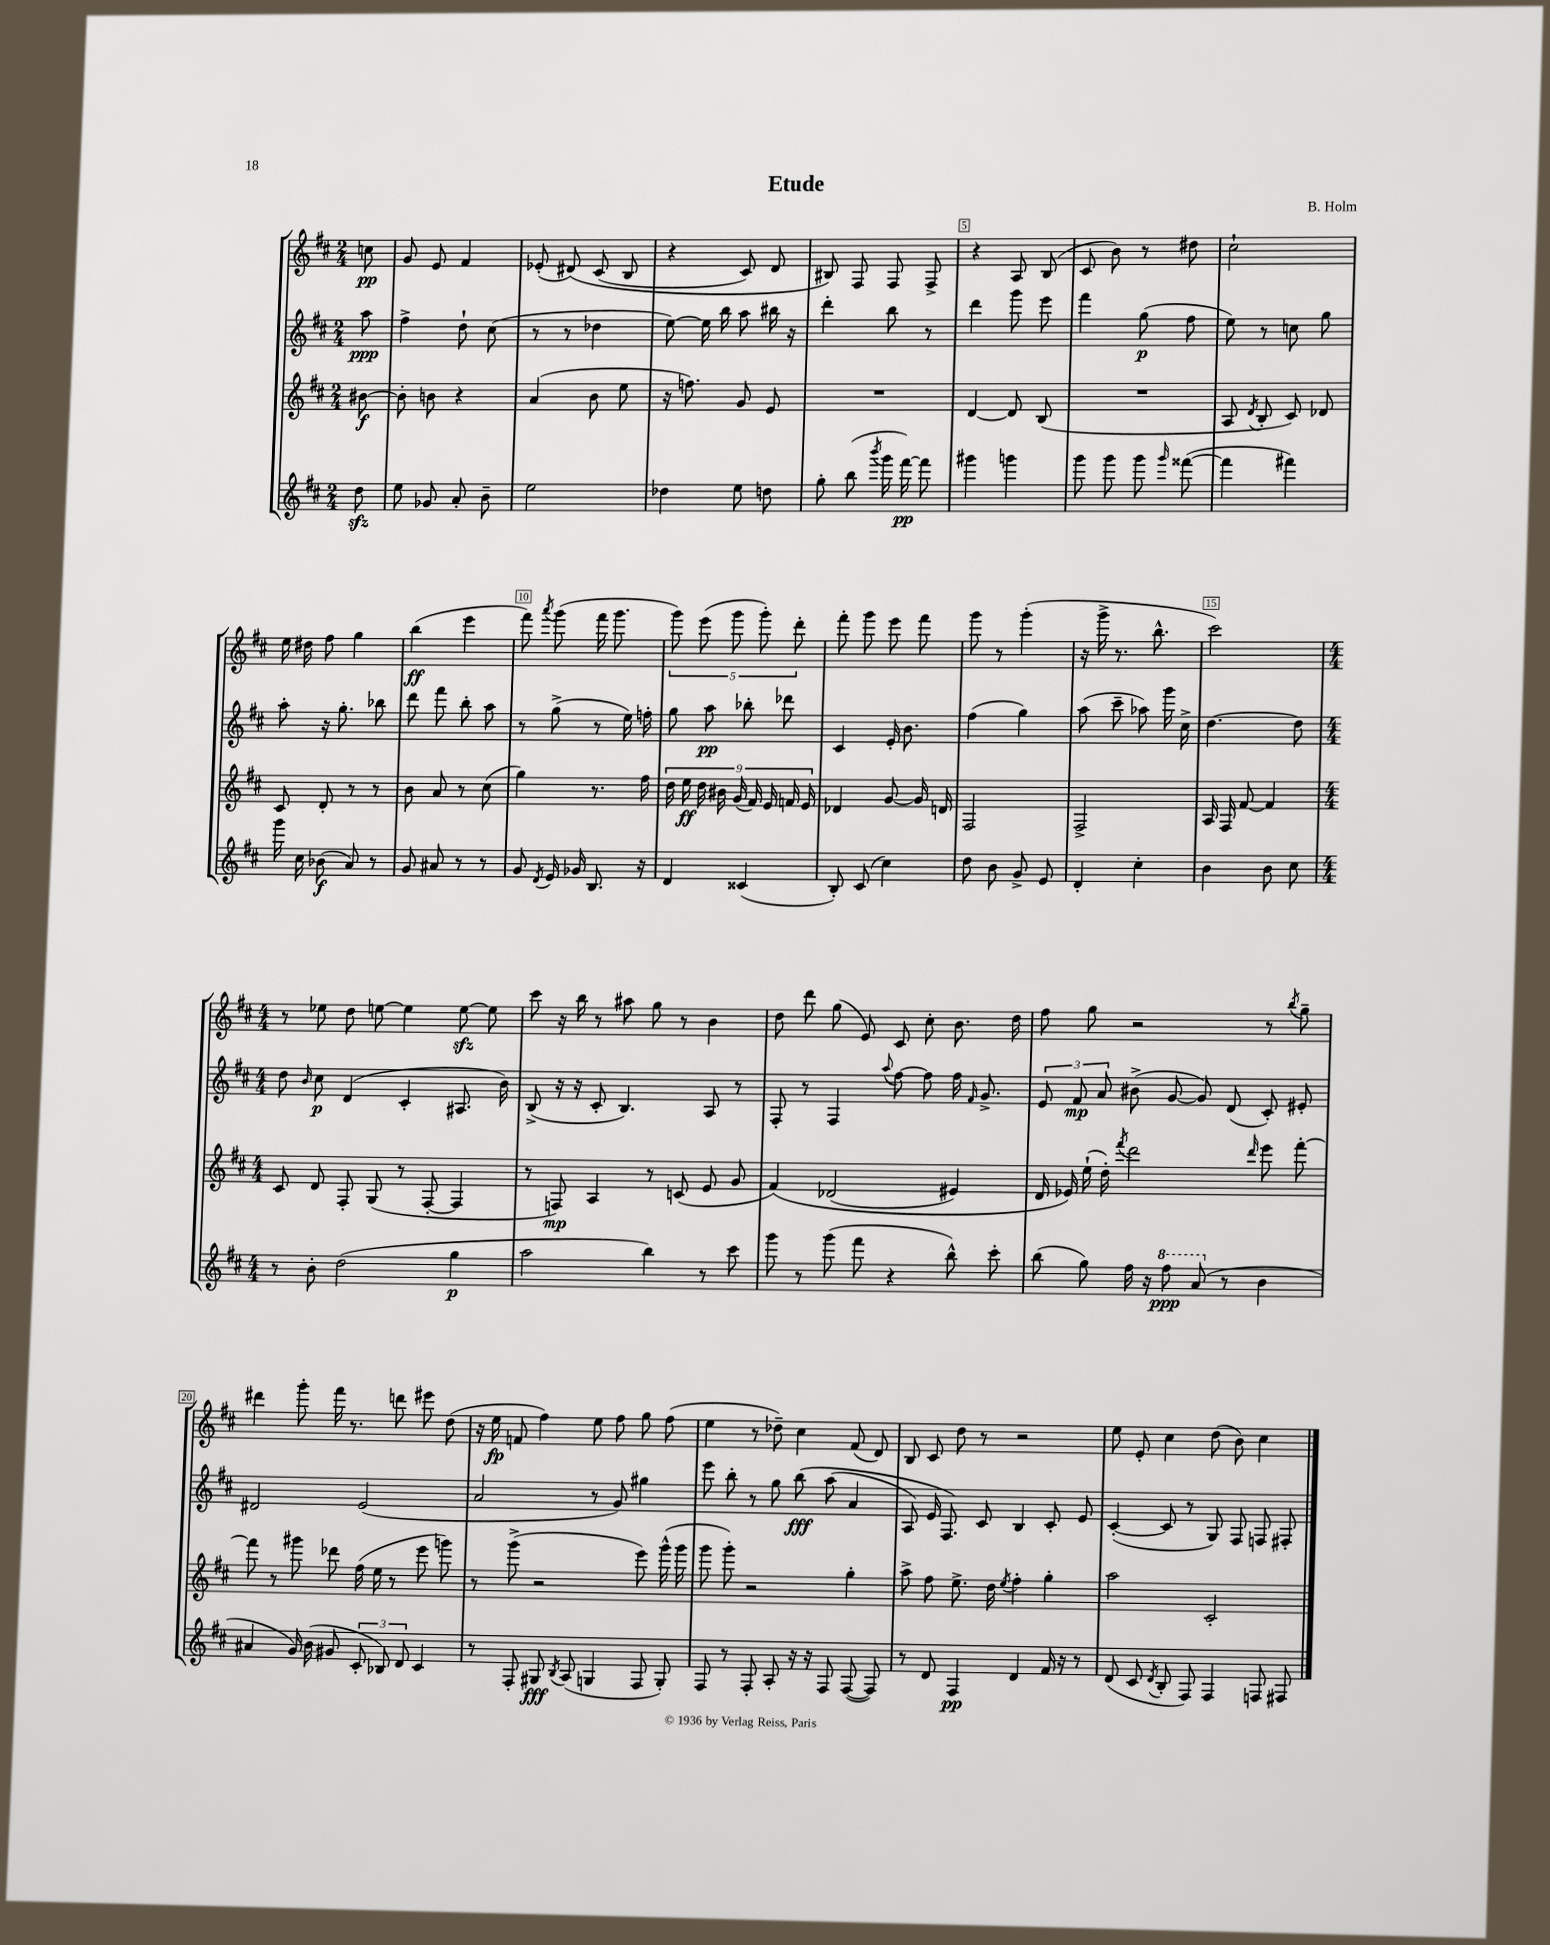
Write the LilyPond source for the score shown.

\header { title = "Etude" composer = "B. Holm" }
<<
\new StaffGroup <<
\new Staff = "s0" {
    \clef treble \key d \major \numericTimeSignature \time 2/4 \partial 8
    \autoBeamOff c''8\pp |
    g'8 e'8 fis'4 |
    ees'8-.( dis'8)\( cis'8( b8 |
    r4 cis'8) d'8 |
    bis8\) fis8 fis8 fis8-> |
    r4 a8 b8( |
    cis'8 b'8) r8 dis''8 |
    cis''2-! |
    e''16 dis''16 fis''8 g''4 |
    b''4\ff( e'''4 |
    fis'''8) \acciaccatura { a'''8 } g'''8( fis'''16 g'''8. |
    \tuplet 5/4 { g'''8) e'''8( g'''8 g'''8-.) d'''8-. } |
    fis'''8-. g'''8 e'''8 fis'''8 |
    g'''8 r8 g'''4-.( |
    r16 g'''16-> r8. b''8.-^ |
    cis'''2) |
    \numericTimeSignature \time 4/4 r8 ees''8 d''8 e''8~ e''4 e''8~\sfz e''8 |
    cis'''8 r16 b''16 r8 ais''8 g''8 r8 b'4 |
    d''8 d'''8 g''8( e'8) cis'8 cis''8-. b'8. d''16 |
    fis''8 g''8 r2 r8 \acciaccatura { b''8 } g''8-- |
    dis'''4 g'''8-. fis'''16 r8. d'''8 eis'''8 d''8( |
    r16 e''16\fp f'8 fis''4) e''8 fis''8 g''8 fis''8( |
    e''4 r8 des''8--) cis''4 fis'8( d'8) |
    b8 cis'8 d''8 r8 r2 |
    e''8 e'8-. cis''4 d''8( b'8) cis''4 \bar "|." |
}
\new Staff = "s1" {
    \clef treble \key d \major \numericTimeSignature \time 2/4 \partial 8
    \autoBeamOff a''8\ppp |
    fis''4-> d''8-! cis''8( |
    r8 r8 des''4 |
    e''8~) e''16 b''16 a''8 bis''16 r16 |
    d'''4-. b''8 r8 |
    d'''4 g'''8 e'''8 |
    fis'''4 g''8\p( fis''8 |
    e''8) r8 c''8 g''8 |
    a''8-. r16 g''8.-. bes''8 |
    d'''8 fis'''8 b''8-. a''8 |
    r8 g''8->( r8 e''16) f''16-. |
    g''8 a''8\pp bes''8-. des'''8 |
    cis'4 e'16-. b'8. |
    fis''4( g''4) |
    a''8( cis'''8-- aes''8) g'''16 cis''16-> |
    d''4.~ d''8 |
    \numericTimeSignature \time 4/4 d''8 \grace { b'16 } cis''8\p d'4( cis'4-. ais8. b'16) |
    b8->( r16 r16 cis'8-. b4.) a8 r8 |
    fis8-. r8 fis4 \appoggiatura { a''8 } fis''8~ fis''8 fis''16 \grace { fis'16 } g'8.-> |
    \tuplet 3/2 { e'8 fis'8\mp a'8 } bis'8->( g'8~ g'8) d'8( cis'8-.) eis'8-. |
    dis'2 e'2( |
    a'2 r8 g'8) gis''4 |
    e'''8 b''8-. r8 g''8 b''8\fff\( a''8( a'4 |
    a8) e'16 fis8.\) cis'8 b4 cis'8-. e'8 |
    cis'4~-.( cis'8 r8 g8) fis8 f8 fis8-. \bar "|." |
}
\new Staff = "s2" {
    \clef treble \key d \major \numericTimeSignature \time 2/4 \partial 8
    \autoBeamOff bis'8~\f |
    bis'8-. b'8 r4 |
    a'4( b'8 e''8 |
    r16 f''8.) g'8 e'8 |
    R2 |
    d'4~ d'8 b8( |
    R2 |
    a8 \acciaccatura { d'8 } b8-. cis'8) des'8 |
    cis'8 d'8-. r8 r8 |
    b'8 a'8 r8 cis''8( |
    g''4) r8. fis''16 |
    \tuplet 9/8 { d''16 e''16\ff d''16 bis'16 g'16( fis'16) e'16 f'16 e'16 } |
    des'4 g'8~ g'16 d'16 |
    fis2 |
    fis2-> |
    a16 fis16 fis'8~ fis'4 |
    \numericTimeSignature \time 4/4 cis'8 d'8 fis8-. g8( r8 fis8~-. fis4 |
    r8 f8\mp) a4 r8 c'8( e'8 g'8 |
    fis'4)\( des'2( eis'4) |
    d'16 ees'16\) e''16-!( d''16-.) \acciaccatura { fis'''8 } d'''2 \grace { d'''16 } e'''8 fis'''8~-. |
    fis'''8 r8 gis'''8 des'''8 fis''16( e''16 r8 e'''8 g'''8) |
    r8 g'''8->( r2 e'''8) g'''16-^( g'''16 |
    g'''8 g'''8-.) r2 g''4-. |
    a''8-> fis''8 e''8.-> d''16 \acciaccatura { e''8 } fis''4-. g''4-. |
    a''2 cis'2-. \bar "|." |
}
\new Staff = "s3" {
    \clef treble \key d \major \numericTimeSignature \time 2/4 \partial 8
    \autoBeamOff d''8\sfz |
    e''8 ges'8 a'8-. b'8-- |
    e''2 |
    des''4 e''8 d''8 |
    g''8-. b''8( \acciaccatura { b'''8 } g'''16 fis'''16~\pp) fis'''8 |
    gis'''4 g'''4 |
    g'''8 g'''8 g'''8 \grace { g'''16 } fisis'''8~( |
    fisis'''4 fis'''4) |
    g'''16 cis''16 bes'8\f( a'8) r8 |
    g'8 ais'8 r8 r8 |
    g'8 \acciaccatura { d'8 } e'16 ges'16 b8. r16 |
    d'4 cisis'4( |
    b8-.) cis'8( cis''4) |
    d''8 b'8 g'8-> e'8 |
    d'4-. cis''4-. |
    b'4 b'8 cis''8 |
    \numericTimeSignature \time 4/4 r8 b'8-. d''2( g''4\p |
    a''2 b''4) r8 cis'''8 |
    g'''8 r8 g'''8( fis'''8 r4 b''8-^) cis'''8-. |
    b''8( g''8) fis''16 r16 \ottava #1 fis'''8\ppp a''8( \ottava #0 r8 b'4 |
    ais'4 g'16) b'16( gis'8 \tuplet 3/2 { cis'8-. bes8) d'8 } cis'4 |
    r8 fis8-. gis8\fff \acciaccatura { b8 } a8( g4 fis8 g8-.) |
    fis8 r8 fis8-. a8-. r16 r16 fis8 fis8~( fis8) |
    r8 d'8 fis4\pp d'4 fis'16 r16 r8 |
    d'8( cis'8 \acciaccatura { d'8 } b8-. fis8) fis4 f8 fis8 \bar "|." |
}
>>
>>
\layout { \context { \Score \override BarNumber.break-visibility = ##(#f #t #t) barNumberVisibility = #(every-nth-bar-number-visible 5) \override BarNumber.stencil = #(make-stencil-boxer 0.1 0.3 ly:text-interface::print) } }
